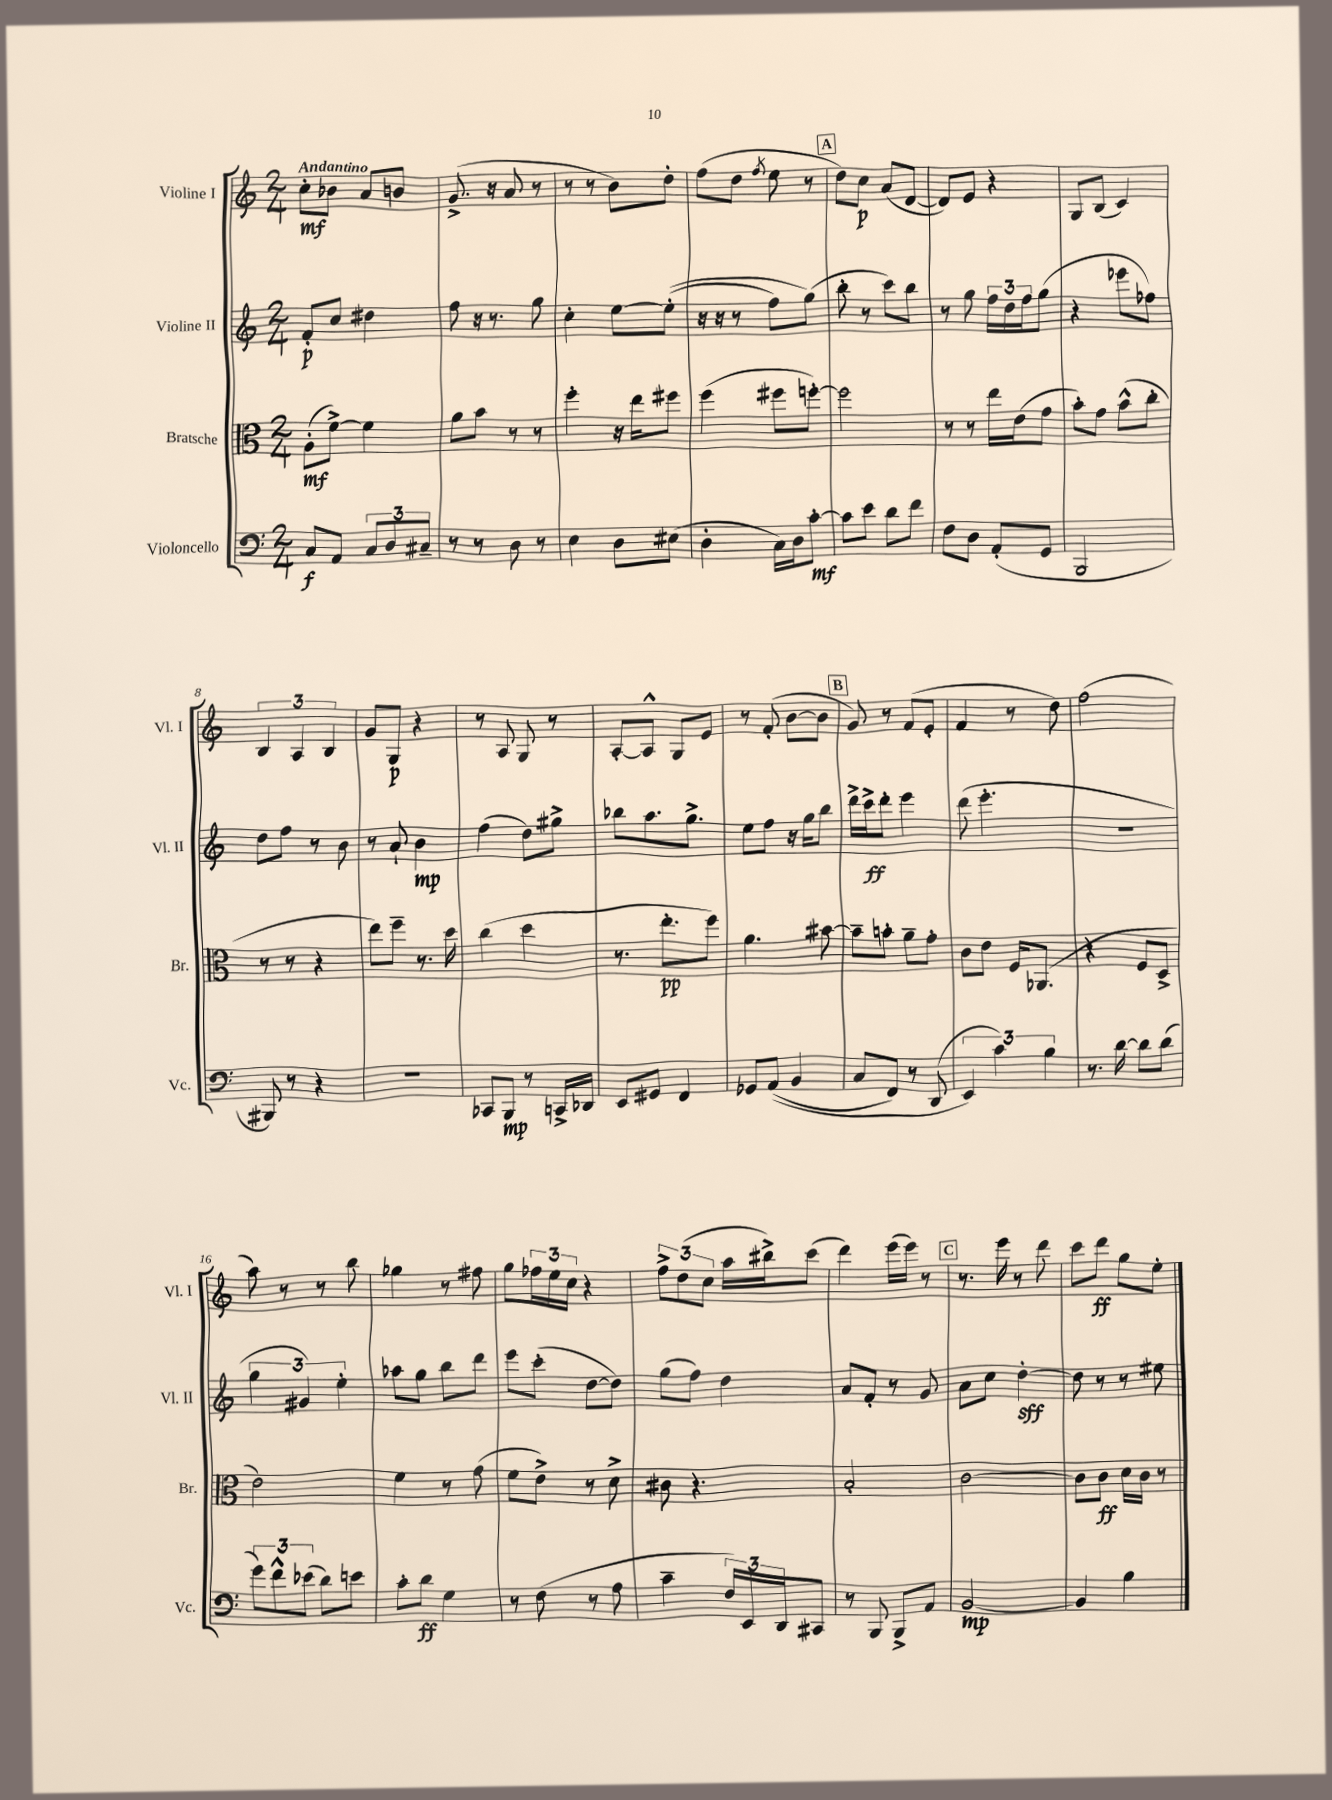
<<
\new StaffGroup <<
\new Staff = "s0" \with { instrumentName = "Violine I" shortInstrumentName = "Vl. I" } {
    \clef treble \key c \major \numericTimeSignature \time 2/4 \tempo "Andantino"
    c''8-.\mf bes'8 a'8 b'8 |
    g'8.->( r16 a'8 r8 |
    r8 r8 b'8) d''8-. |
    f''8( d''8 \acciaccatura { f''8 } e''8 r8 |
    \mark \markup { \box "A" } d''8) c''8\p a'8( d'8~ |
    d'8) e'8 r4 |
    g8 b8( c'4) |
    \tuplet 3/2 { b4 a4 b4 } |
    g'8 g8\p r4 |
    r8 a8 g8 r8 |
    a8~-. a8-^ g8 e'8 |
    r8 f'8-.( b'8~ b'8 |
    \mark \markup { \box "B" } g'8) r8 f'8( e'8-. |
    f'4 r8 d''8) |
    f''2( |
    a''8) r8 r8 b''8 |
    ges''4 r8 fis''8 |
    g''8 \tuplet 3/2 { fes''16 e''16 c''16 } r4 |
    \tuplet 3/2 { f''8-> d''8( c''8 } a''16 bis''16->) c'''8( |
    d'''4) e'''16( e'''16) r8 |
    \mark \markup { \box "C" } r8. e'''16 r8 d'''8 |
    c'''8 d'''8\ff g''8 e''8-. \bar "|." |
}
\new Staff = "s1" \with { instrumentName = "Violine II" shortInstrumentName = "Vl. II" } {
    \clef treble \key c \major \numericTimeSignature \time 2/4
    f'8-.\p c''8 dis''4 |
    f''8 r16 r8. g''8 |
    c''4-. e''8~ e''8-.(\( |
    r16 r16 r8 f''8) g''8(\) |
    \mark \markup { \box "A" } b''8-. r8 c'''8) b''8 |
    r8 g''8 \tuplet 3/2 { f''16 d''16 f''16 } g''8( |
    r4 ees'''8 fes''8) |
    d''8 f''8 r8 b'8 |
    r8 a'8-! b'4\mp |
    f''4( d''8) gis''8-> |
    bes''8 a''8. g''8.-> |
    e''8 f''8 r16 g''16 b''8 |
    \mark \markup { \box "B" } d'''16-> c'''16->\ff d'''8-. e'''4 |
    d'''8( e'''4.-. |
    r2 |
    \tuplet 3/2 { g''4 gis'4) e''4-. } |
    aes''8 g''8 b''8 d'''8 |
    e'''8 c'''8-.( d''8~ d''8) |
    g''8( f''8) d''4 |
    a'8 f'8-. r8 g'8 |
    \mark \markup { \box "C" } a'8 c''8 d''4~-.\sff |
    d''8 r8 r8 eis''8 \bar "|." |
}
\new Staff = "s2" \with { instrumentName = "Bratsche" shortInstrumentName = "Br." } {
    \clef alto \key c \major \numericTimeSignature \time 2/4
    a8-.\mf( f'8~->) f'4 |
    a'8 b'8 r8 r8 |
    f''4-. r16 e''16 fis''8 |
    f''4( fis''8 f''8~-.) |
    \mark \markup { \box "A" } f''2 |
    r8 r8 e''16 e'16( g'8 |
    b'8-.) g'8 b'8-^( c''8-. |
    r8 r8 r4 |
    e''8) f''8-- r8. d''16 |
    c''4( d''4 |
    r8. e''8.-.\pp f''8) |
    a'4. bis'8~ |
    \mark \markup { \box "B" } bis'8-- b'8-. a'8-- g'8-. |
    c'8 e'8 f16 aes,8.( |
    r4 f8 d8-> |
    e'2) |
    f'4 r8 g'8( |
    f'8 e'8->) r8 d'8-> |
    cis'8 r4. |
    b2-. |
    \mark \markup { \box "C" } c'2~ |
    c'8 c'8\ff d'16 c'16 r8 \bar "|." |
}
\new Staff = "s3" \with { instrumentName = "Violoncello" shortInstrumentName = "Vc." } {
    \clef bass \key c \major \numericTimeSignature \time 2/4
    c8\f a,8 \tuplet 3/2 { c8 d8 cis8-- } |
    r8 r8 d8 r8 |
    e4 d8 eis8( |
    d4-. c16) d16 c'8~-.\mf |
    \mark \markup { \box "A" } c'8 e'8 d'8 f'8 |
    f8 d8 a,8-.( g,8 |
    b,,2 |
    bis,,8) r8 r4 |
    R2 |
    ces,8 b,,8\mp r8 c,16-> des,16 |
    e,8 gis,8 f,4 |
    ges,8 a,8(\( b,4 |
    \mark \markup { \box "B" } c8 f,8) r8 d,8( |
    \tuplet 3/2 { e,4\) c'4) b4 } |
    r8. d'16~ d'8 d'8( |
    \tuplet 3/2 { g'8) f'8-^ ees'8( } d'8) e'8 |
    c'8-. d'8\ff g4 |
    r8 f8( r8 a8 |
    c'4-- \tuplet 3/2 { f16) e,16 d,16 } cis,8 |
    r8 b,,8 b,,8-> a,8 |
    \mark \markup { \box "C" } b,2~\mp |
    b,4 b4 \bar "|." |
}
>>
>>
